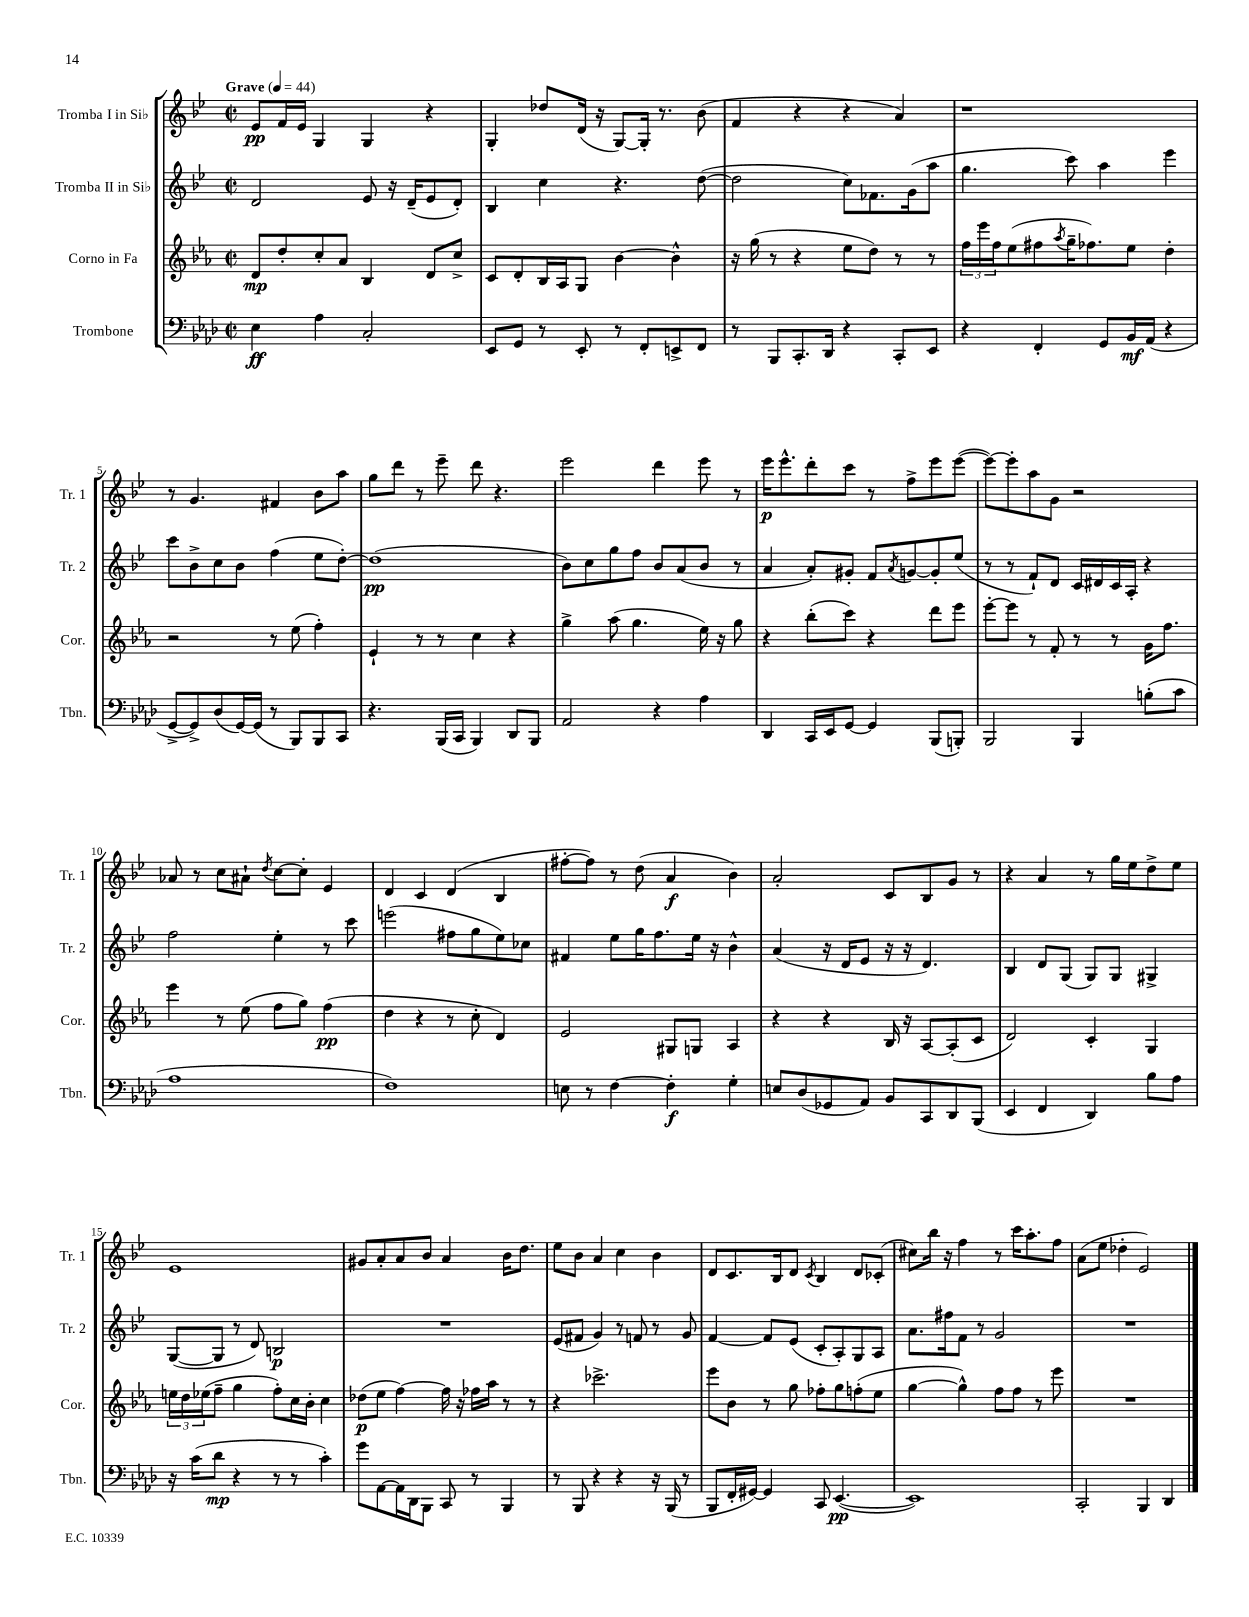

**kern	**kern	**kern	**kern
*staff4	*staff3	*staff2	*staff1
*clefF4	*clefG2	*clefG2	*clefG2
*k[b-e-a-d-]	*k[b-e-a-]	*k[b-e-]	*k[b-e-]
*M2/2	*M2/2	*M2/2	*M2/2
*met(c|)	*met(c|)	*met(c|)	*met(c|)
*MM44	*MM44	*MM44	*MM44
4E-	8d	2d	8e-
.	8dd'	.	16f
.	.	.	16e-
4A-	8cc'	.	4G
.	8a-	.	.
2C'	4B-	8e-	4G
.	.	16r	.
.	.	(16d~	.
.	8d	8e-	4r
.	8cc^	8d')	.
=	=	=	=
8EE-	8c	4B-	4G'
8GG	8d'	.	.
8r	16B-	4cc	8dd-
.	16A-	.	.
8EE-'	8G	.	(16d
.	.	.	16r
8r	[4b-	4.r	[8G)
8FF'	.	.	16G']
.	.	.	8.r
8EE^	4b-^^]	.	.
8FF	.	([8dd	(8b-
=	=	=	=
8r	16r	2dd]	4f
.	(16gg	.	.
8BBB-	8r	.	.
8.CC'	4r	.	4r
16DD-	.	.	.
4r	8ee-	8cc)	4r
.	8dd)	8.f-	.
8CC'	8r	.	4a)
.	.	(16g	.
8EE-	8r	8aa	.
=	=	=	=
4r	24ff	4.gg	1r
.	24eee-	.	.
.	24ff	.	.
.	(8ee-	.	.
4FF'	8ff#	.	.
.	8qaa-	.	.
.	16gg~	8ccc)	.
.	8.ff-)	.	.
8GG	.	4aa	.
16BB-	8ee-	.	.
(16AA-	.	.	.
4r	4dd'	4eee-	.
=	=	=	=
[8GG^	2r	8ccc	8r
8GG^])	.	8b-^	4.g
(8D-	.	8cc	.
[16GG)	.	8b-	.
(16GG]	.	.	.
8r	8r	(4ff	4f#
8BBB-)	(8ee-	.	.
8BBB-	4ff')	8ee-	8b-
8CC	.	[8dd')	8aa
=	=	=	=
4.r	4e-`	(1dd]	8gg
.	.	.	8ddd
.	8r	.	8r
(16BBB-	8r	.	8eee-~
16CC	.	.	.
4BBB-)	4cc	.	8ddd
.	.	.	4.r
8DD-	4r	.	.
8BBB-	.	.	.
=	=	=	=
2AA-	4gg^	8b-)	2eee-
.	.	8cc	.
.	(8aa-	8gg	.
.	4.gg	8ff	.
4r	.	8b-	4ddd
.	.	(8a	.
4A-	16ee-)	8b-	8eee-
.	16r	.	.
.	8gg	8r	8r
=	=	=	=
4DD-	4r	4a	16eee-
.	.	.	8.eee-^^
16CC	(8bb-'	8a')	8ddd'
16EE-	.	.	.
[8GG	8ccc)	8g#'	8ccc
4GG]	4r	8f	8r
.	.	8qa	.
.	.	[8g	8ff^
(8BBB-	8ddd	8g']	8eee-
8BBB')	8eee-	(8ee-	([8eee-
=	=	=	=
2BBB-	[8eee-'	8r	8eee-_)
.	8eee-]	8r	8eee-']
.	8r	8f`)	8aa
.	8f'	8d	8g
4BBB-	8r	16c	2r
.	.	16d#	.
.	8r	16c	.
.	.	16A'	.
(8B'	16g	4r	.
.	8.ff	.	.
8c	.	.	.
=	=	=	=
1A-	4eee-	2ff	8a-
.	.	.	8r
.	8r	.	8cc
.	(8ee-	.	8a#`
.	.	.	8qdd
.	8ff	4ee-'	[8cc
.	8gg)	.	8cc']
.	(4ff	8r	4e-
.	.	8ccc	.
=	=	=	=
1F)	4dd	(2eee	4d
.	4r	.	4c
.	8r	8ff#	(4d
.	8cc'	8gg	.
.	4d)	8ee-)	4B-
.	.	8cc-	.
=	=	=	=
8E	2e-	4f#	[8ff#'
8r	.	.	8ff#])
[4F	.	8ee-	8r
.	.	16gg	(8dd
.	.	8.ff	.
4F']	8G#	.	4a
.	8G	16ee-	.
.	.	16r	.
4G'	4A-	4b-^^	4b-)
=	=	=	=
8E	4r	(4a	2a'
(8D-	.	.	.
8GG-	4r	16r	.
.	.	16d	.
8AA-)	.	8e-	.
8BB-	16B-	16r	8c
.	16r	16r	.
8CC	[8A-	4.d)	8B-
8DD-	(8A-']	.	8g
(8BBB-	8c	.	8r
=	=	=	=
4EE-	2d)	4B-	4r
4FF	.	8d	4a
.	.	(8G	.
4DD-)	4c'	8G)	8r
.	.	8G	16gg
.	.	.	16ee-
8B-	4G	4G#^	8dd^
8A-	.	.	8ee-
=	=	=	=
16r	24ee	([8G	1e-
.	24dd	.	.
(16c	.	.	.
.	(24ee-	.	.
8d-	8ff~	8G]	.
4r	4gg	8r	.
.	.	8d)	.
8r	8ff')	2B	.
8r	16cc	.	.
.	16b-'	.	.
4c')	4cc	.	.
=	=	=	=
8g	(8dd-	1r	8g#
[8AA-	8ee-	.	8a'
16AA-]	[4ff)	.	8a
16DD-	.	.	.
8BBB-	.	.	8b-
8CC	16ff]	.	4a
.	16r	.	.
8r	16ff-	.	.
.	16aa-	.	.
4BBB-	8r	.	16b-
.	.	.	8.dd
.	8r	.	.
=	=	=	=
8r	4r	(8e-	8ee-
8BBB-	.	8f#	8b-
4r	2.ccc-^	4g)	4a
4r	.	8r	4cc
.	.	8f	.
16r	.	8r	4b-
(16BBB-	.	.	.
8r	.	8g	.
=	=	=	=
8BBB-	8eee-	[4f	8d
16FF'	8b-	.	8.c
[16GG#)	.	.	.
4GG#]	8r	8f]	.
.	.	.	16B-
.	8gg	(8e-	8d
.	.	.	8qc
8CC	8ff-'	8c'	4B-
([4.EE-	8gg	8A')	.
.	(8ff'	8G	8d
.	8ee-	8A	(8c-'
=	=	=	=
1EE-])	[4gg	8.a	8cc#)
.	.	.	16bb-
.	.	16ff#	16r
.	4gg^^])	8f	4ff
.	.	8r	.
.	8ff	2g	8r
.	8ff	.	16ccc
.	.	.	8.aa'
.	8r	.	.
.	8eee-	.	8ff
=	=	=	=
2CC'	1r	1r	(8a
.	.	.	8ee-
.	.	.	4dd-'
4BBB-	.	.	2e-)
4DD-	.	.	.
==	==	==	==
*-	*-	*-	*-
